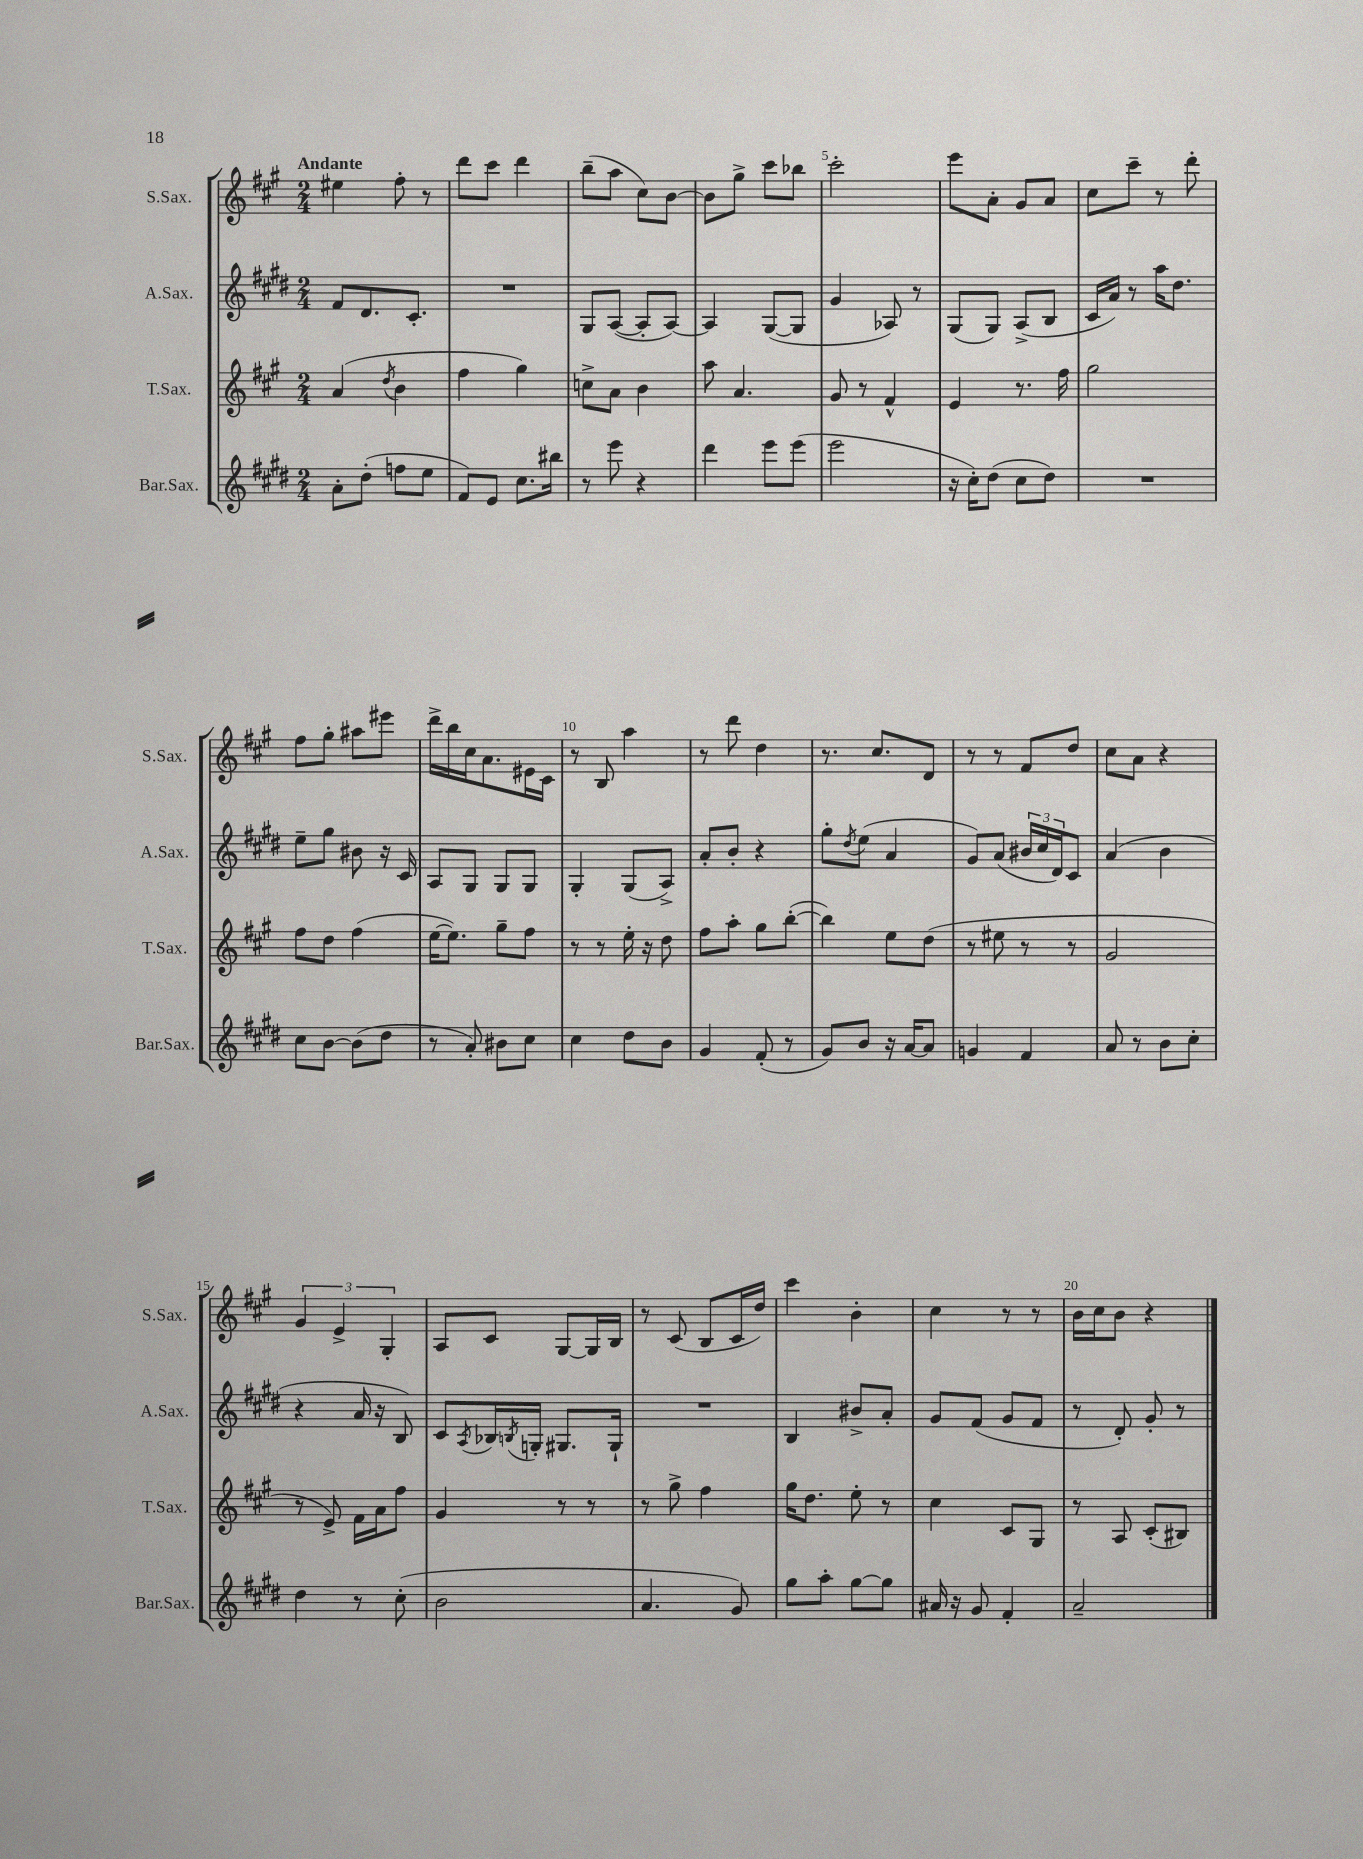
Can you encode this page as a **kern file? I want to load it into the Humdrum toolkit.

**kern	**kern	**kern	**kern
*staff4	*staff3	*staff2	*staff1
*clefG2	*clefG2	*clefG2	*clefG2
*k[f#c#g#d#]	*k[f#c#g#]	*k[f#c#g#d#]	*k[f#c#g#]
*M2/4	*M2/4	*M2/4	*M2/4
8a'	(4a	8f#	4ee#
(8dd#'	.	8.d#	.
.	8qdd	.	.
8ff	4b	.	8ff#'
.	.	8.c#'	.
8ee	.	.	8r
=	=	=	=
8f#)	4ff#	2r	8ddd
8e	.	.	8ccc#
8.cc#	4gg#)	.	4ddd
16bb#	.	.	.
=	=	=	=
8r	8cc^	8G#	(8bb~
8eee	8a	([8A	8aa
4r	4b	8A']	8cc#)
.	.	[8A)	[8b
=	=	=	=
4ddd#	8aa	4A]	8b]
.	4.a	.	8gg#^
8eee	.	([8G#	8ccc#
(8eee	.	8G#]	8bb-
=	=	=	=
2eee	8g#	4g#	2ccc#'
.	8r	.	.
.	4f#^^	8A-)	.
.	.	8r	.
=	=	=	=
16r	4e	(8G#	8eee
16cc#')	.	.	.
(8dd#	.	8G#)	8a'
8cc#	8.r	(8A^	8g#
8dd#)	.	8B	8a
.	16ff#	.	.
=	=	=	=
2r	2gg#	16c#	8cc#
.	.	16a)	.
.	.	8r	8ccc#~
.	.	16aa	8r
.	.	8.dd#	.
.	.	.	8ddd'
=	=	=	=
8cc#	8ff#	8ee~	8ff#
[8b	8dd	8gg#	8gg#'
(8b]	(4ff#	8b#	8aa#
8dd#	.	16r	8eee#
.	.	16c#	.
=	=	=	=
8r	[16ee	8A	16ddd^
.	8.ee])	.	16bb
8a')	.	8G#	16cc#
.	.	.	8.a
8b#	8gg#~	8G#	.
8cc#	8ff#	8G#	16e#
.	.	.	16c#
=	=	=	=
4cc#	8r	4G#'	8r
.	8r	.	8B
8dd#	16ee'	(8G#	4aa
.	16r	.	.
8b	8dd	8A^)	.
=	=	=	=
4g#	8ff#	8a'	8r
.	8aa'	8b'	8ddd
(8f#'	8gg#	4r	4dd
8r	([8bb'	.	.
=	=	=	=
8g#)	4bb])	8gg#'	8.r
.	.	8qdd#	.
8b	.	(8ee	.
.	.	.	8.cc#
16r	8ee	4a	.
[16a	.	.	.
8a]	(8dd	.	8d
=	=	=	=
4g	8r	8g#)	8r
.	8ee#	(8a	8r
4f#	8r	24b#	8f#
.	.	24cc#	.
.	.	24d#)	.
.	8r	8c#	8dd
=	=	=	=
8a	2g#	(4a	8cc#
8r	.	.	8a
8b	.	4b	4r
8cc#'	.	.	.
=	=	=	=
4dd#	8r	4r	6g#
.	8e^)	.	.
.	.	.	6e^
8r	16f#	16a	.
.	16a	16r	.
.	.	.	6G#'
(8cc#'	8ff#	8B)	.
=	=	=	=
2b	4g#	8c#	8A
.	.	8qA	.
.	.	16B-	8c#
.	.	8qB	.
.	.	16G'	.
.	8r	8.G#	[8G#
.	8r	.	16G#]
.	.	16G#`	16B
=	=	=	=
4.a	8r	2r	8r
.	8gg#^	.	(8c#
.	4ff#	.	8B
8g#)	.	.	16c#
.	.	.	16dd)
=	=	=	=
8gg#	16gg#	4B	4ccc#
.	8.dd	.	.
8aa'	.	.	.
[8gg#	8ee'	8b#^	4b'
8gg#]	8r	8a'	.
=	=	=	=
16a#	4cc#	8g#	4cc#
16r	.	.	.
8g#	.	(8f#	.
4f#'	8c#	8g#	8r
.	8G#	8f#	8r
=	=	=	=
2a~	8r	8r	16b
.	.	.	16cc#
.	8A	8d#')	8b
.	(8c#'	8g#'	4r
.	8B#)	8r	.
==	==	==	==
*-	*-	*-	*-
